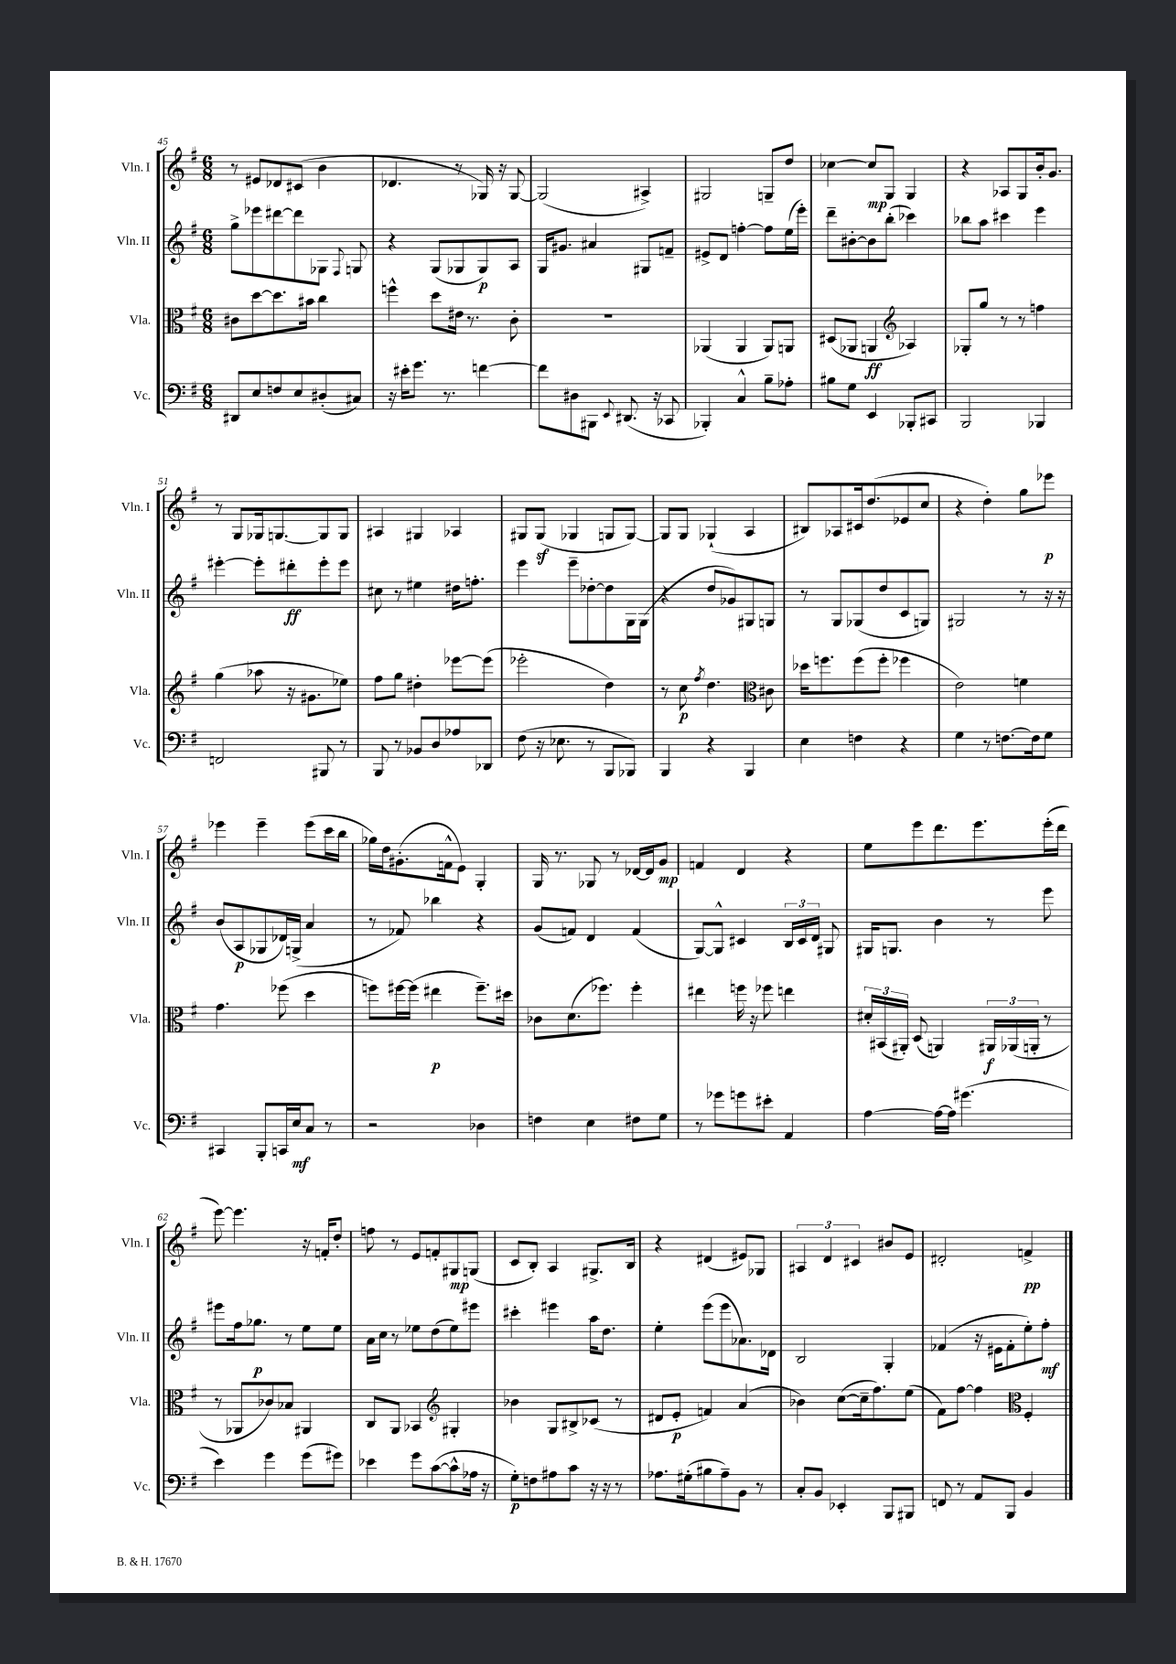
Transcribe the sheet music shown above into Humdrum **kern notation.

**kern	**kern	**kern	**kern
*staff4	*staff3	*staff2	*staff1
*clefF4	*clefC3	*clefG2	*clefG2
*k[f#]	*k[f#]	*k[f#]	*k[f#]
*M6/8	*M6/8	*M6/8	*M6/8
8DD#	8c#	8gg^	8r
8E	[8dd	8eee-	8e#
8F	8.dd]	[8ddd#	8d-
8E	.	8ddd#]	(8c#
.	16b#	.	.
(8D#'	4cc	8G-	4b
.	.	8qqF#	.
8C#)	.	8G	.
=	=	=	=
16r	4ff^^	4r	4.d-
16e#'	.	.	.
8.g	.	.	.
.	8dd	(8G	.
8.r	.	.	.
.	16e#	8G-	8r
.	8.r	.	.
[4f	.	8G-)	16G-)
.	.	.	16r
.	8c'	8A	[8G-
=	=	=	=
8f]	2.r	16G	(2G-]
.	.	8.g#	.
8D#	.	.	.
8BBB#	.	4a#	.
8qqEE	.	.	.
(8.DD#	.	.	.
.	.	8G#	4A#^)
16r	.	.	.
8CC-	.	8f~	.
=	=	=	=
4BBB-')	(4AA-	8e#^	2G#
.	.	8d	.
4C^^	4AA-	[4ff'	.
8B~	8AA-)	8ff]	8G~
8A-'	8AA	(16ee	8dd
.	.	16eee')	.
=	=	=	=
8B#	(8D#	8ddd~	[4cc-
8G	8AA-	[8b#'	.
4EE	4AA	8b#]	8cc-]
.	.	(8bb'	8G
*	*clefG2	*	*
8BBB-'	4A-)	4ccc-)	4G
8CC#	.	.	.
=	=	=	=
2BBB	8G-'	8bb-	4r
.	8gg	8aa	.
.	8r	4ccc#	8A-
.	8r	.	8G
4BBB-	4ff	4eee	16b'
.	.	.	8.g
=	=	=	=
2FF	(4gg	[4eee#'	8r
.	.	.	8G
.	8aa-	8eee#']	16G-
.	.	.	[8.G
.	16r	8ddd#'	.
.	8.g#	.	.
8BBB#	.	8eee#'	8G]
8r	8ee-)	8eee#	8G
=	=	=	=
8BBB	8ff#	8cc#	4A#
8r	8gg	8r	.
8BB-	4dd#'	4ee#	4G#
8D	.	.	.
8A-	[8eee-	16dd#	4A-
.	.	8.ff'	.
8DD-	(8eee-]	.	.
=	=	=	=
(8F#	2eee-'	4eee	8G#
16r	.	.	(8G#
8.E-	.	.	.
.	.	8eee~	4G-
8r	.	[8dd-'	.
8BBB	4dd)	8dd-]	8G
8BBB-)	.	16G	[8G)
.	.	(16G	.
=	=	=	=
4BBB	8r	4r	8G]
.	8cc	.	8G
.	8qff#	.	.
4r	4.dd	8dd	(4G-`
.	.	8g-)	.
4BBB	.	8G#	4A
*	*clefC3	*	*
.	8c#	8G	.
=	=	=	=
4E	16dd-	8r	8B#)
.	8.ff	.	.
.	.	8G	8A-
4F	(8ff	(8G-	16c#
.	.	.	(8.dd
.	8ff'	8dd	.
4r	4ff-	8c	8e-
.	.	8G)	8cc
=	=	=	=
4G	2e)	2G#	4r
8r	.	.	4dd')
[8.F	.	.	.
.	4f	8r	8gg
16F]	.	.	.
8G	.	16r	8eee-
.	.	16r	.
=	=	=	=
4CC#	4.g	(8b	4eee-
.	.	8A	.
8BBB'	.	8G-	4eee-~
16CC	(8ff-	16d-)	.
16E	.	(16G^	.
8C	4dd	4a	(8eee-
8r	.	.	16ccc
.	.	.	16bb
=	=	=	=
2r	8ff)	8r	16gg-)
.	.	.	16dd
.	[16ff#	8f-)	(8.g#'
.	(16ff#]	.	.
.	4ee#	4bb-	.
.	.	.	16f^^
.	.	.	8e)
4D-	8.ff#~)	4r	4G'
.	16dd#	.	.
=	=	=	=
4F	8c-	(8g	16G
.	.	.	8.r
.	(8.d	8f)	.
4E	.	4d	8G-
.	8.ff-)	.	.
.	.	.	8r
8F#	4ff-'	(4f	[16d-
.	.	.	16d-]
8G	.	.	8g
=	=	=	=
8r	4ee#	[8G)	4f
8g-	.	8G^^]	.
8g	16ff	4c#	4d
.	16r	.	.
8e#'	8ff-	.	.
4AA	4ee	24B	4r
.	.	24c#	.
.	.	24d	.
.	.	8G#	.
=	=	=	=
[4A	24d#'	16G#	8ee
.	(24BB#	.	.
.	.	8.G	.
.	24AA#')	.	.
.	(8D	.	8eee
16A_	4AA)	4b	8.ddd
16A]	.	.	.
(4.g#	.	.	.
.	.	.	8.eee
.	24AA#	8r	.
.	(24AA-	.	.
.	24AA'	.	.
.	8r	8eee	(16eee'
.	.	.	16ddd
=	=	=	=
4e)	8r	8eee#	[8eee)
.	8AA-	16ff#	4.eee]
.	.	8.gg-	.
4g	8c-)	.	.
.	8B-	8r	.
(8g	4AA#	8ee	16r
.	.	.	16f'
8g#)	.	8ee	8dd'
=	=	=	=
4e-	8C	16a	8ff
.	.	16cc	.
.	8AA	8r	8r
8g	4BB-	8ee-	8e
([8c	.	(8dd	8f'
*	*clefG2	*	*
8c^^]	4G#'	8ee-)	8G#
16A-	.	8eee#	(8G
16r	.	.	.
=	=	=	=
8G')	4b-	4ccc#'	8c
8F	.	.	8B')
8A#	8G	4eee#	4A
8c	8B#^	.	.
16r	(8c-	16aa	8.G#^
16r	.	8.dd	.
8r	8r	.	.
.	.	.	16B
=	=	=	=
8.A-	8d#	4ee'	4r
.	8e'	.	.
(16G#'	.	.	.
8B#	4f)	(8eee	(4d#
8A-~)	.	8eee	.
8BB	(4a	8.a-)	8e#)
8r	.	.	8G-
.	.	16d-	.
=	=	=	=
8C'	4b-)	2B	6A#
8BB	.	.	.
.	.	.	6d
4EE-'	([8cc	.	.
.	.	.	6c#
.	16cc~]	.	.
.	8.ff#)	.	.
8BBB	.	4G'	8b#
8BBB#	(8ee	.	8e
=	=	=	=
8FF	8f#)	(4f-	2d#'
8r	[8ff#	.	.
8AA	4ff#]	16r	.
.	.	16e#	.
8BBB	.	8f-'	.
*	*clefC3	*	*
4BB	4F#'	8ee')	4f^
.	.	8ff#'	.
==	==	==	==
*-	*-	*-	*-
